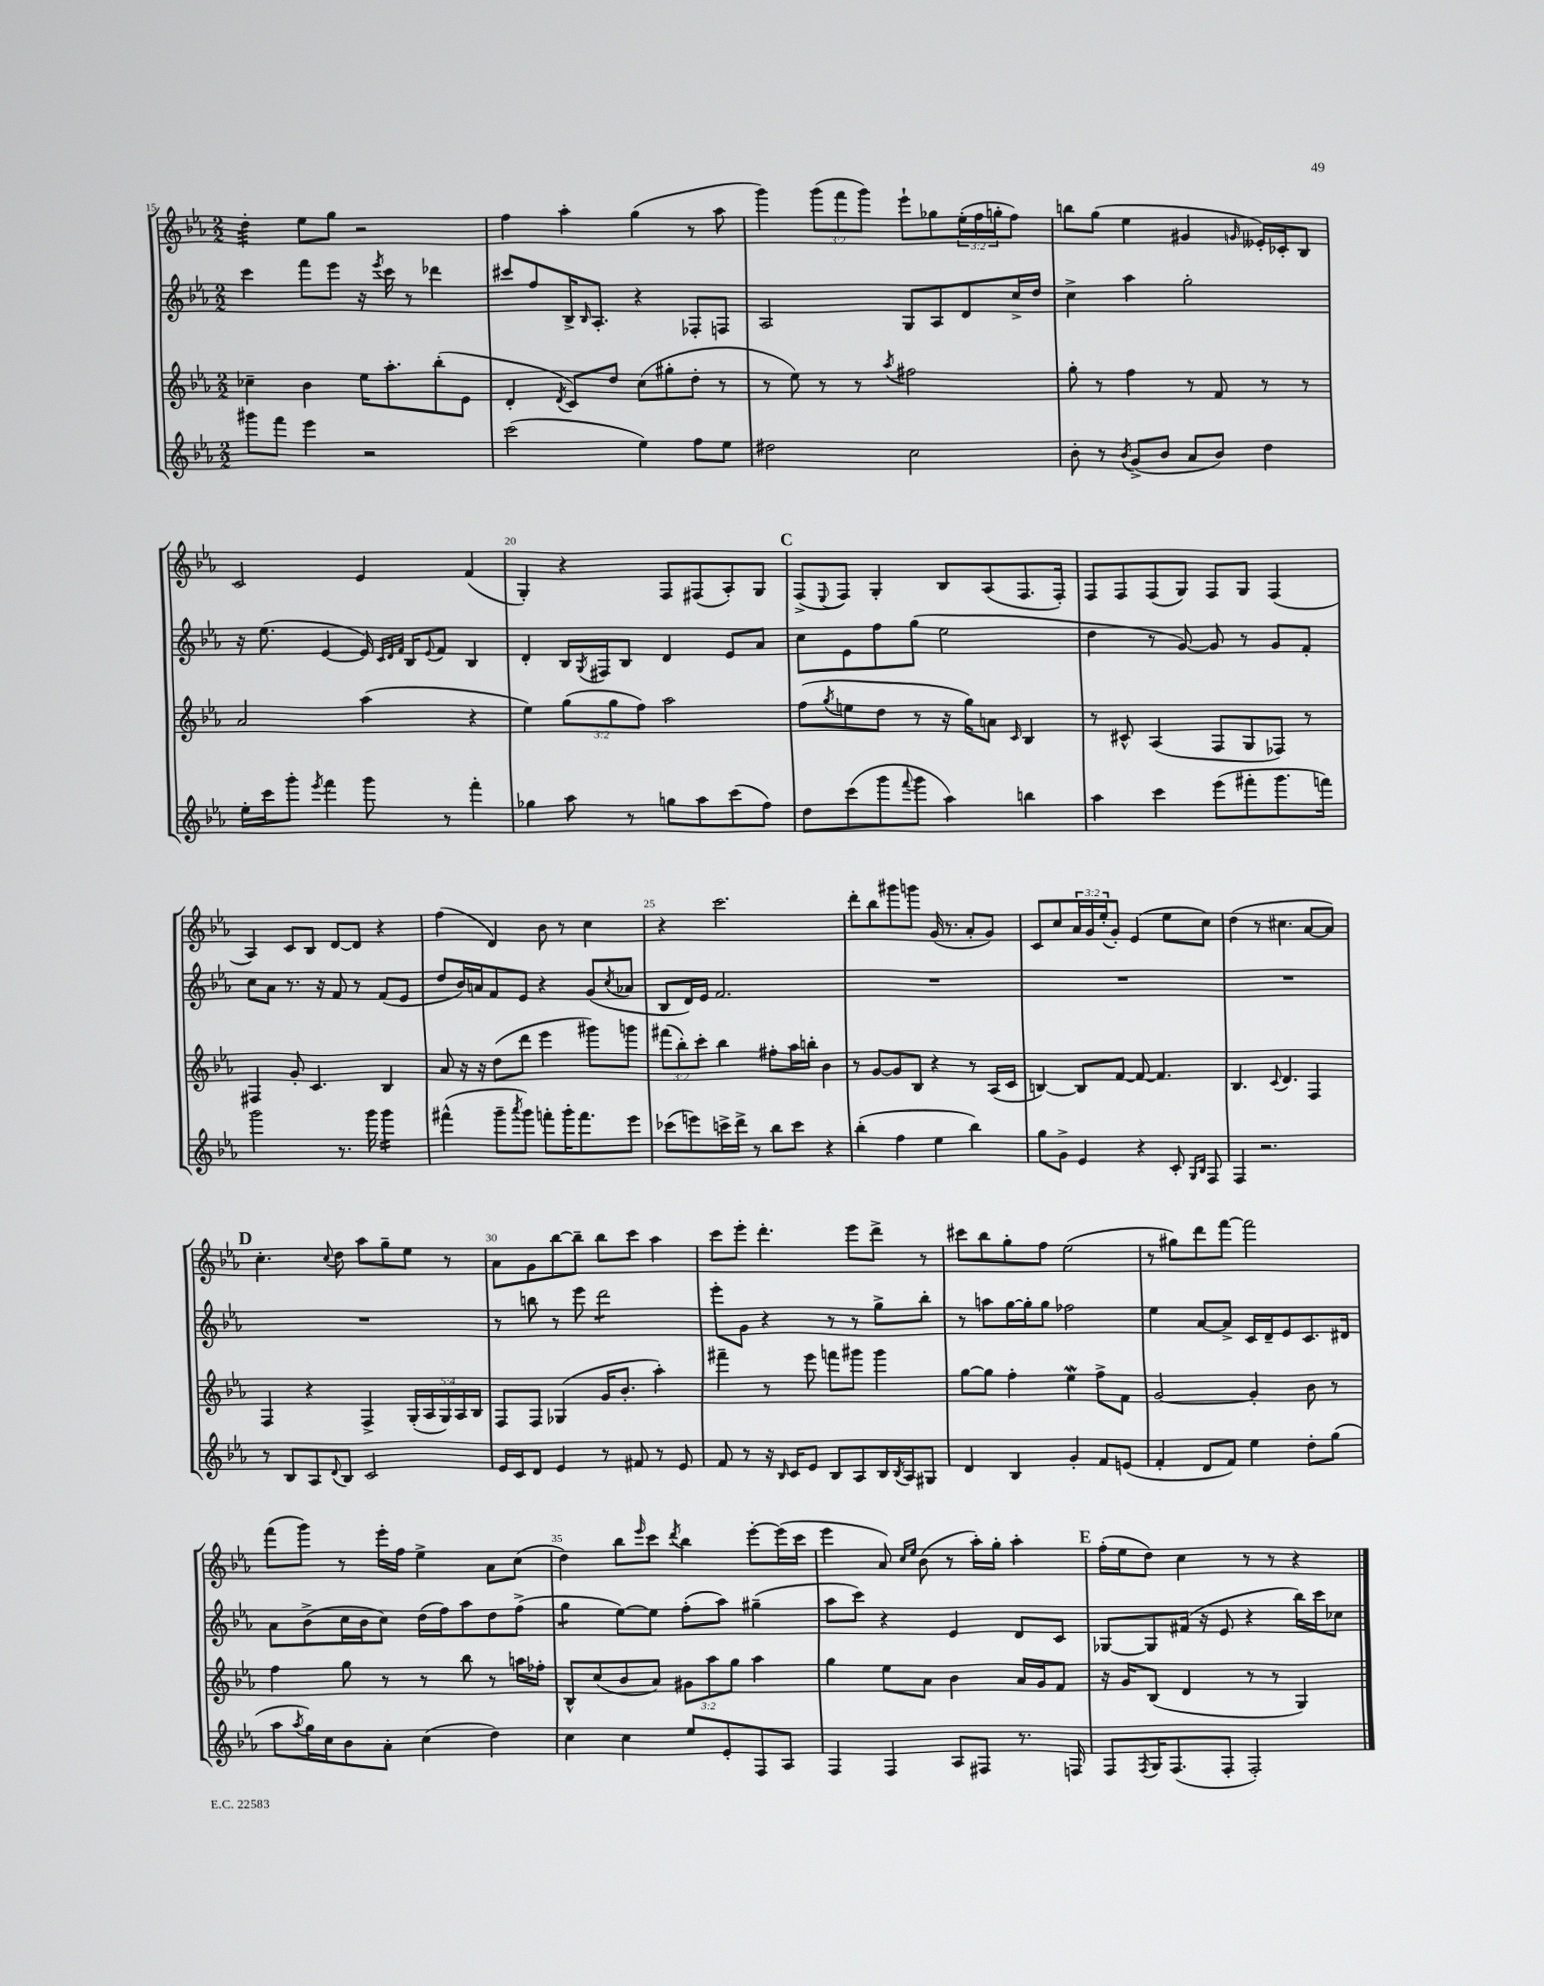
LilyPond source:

<<
\new StaffGroup <<
\new Staff = "s0" {
    \clef treble \key ees \major \numericTimeSignature \time 2/2 \override Staff.TupletNumber.text = #tuplet-number::calc-fraction-text
    d''4:32-. ees''8 g''8 r2 |
    f''4 aes''4-. g''4( r8 aes''8 |
    g'''4) \tuplet 3/2 { g'''8( f'''8 g'''8) } ees'''8-! ges''8 \tuplet 3/2 { ees''16-.( f''16 g''16-. } f''8) |
    b''8 g''8( ees''4 gis'4 \grace { g'16 } eeses'16-.) ces'16-. bes8 |
    c'2 ees'4 f'4( |
    g4-.) r4 f8 fis8( aes8-.) g8 |
    \mark \markup { \bold "C" } f8->( \appoggiatura { ees8 } f8) g4-. bes8 aes8( f8. f16-.) |
    f8 f8 f8( g8) f8 g8 f4( |
    aes4) c'8 bes8 d'8~ d'8 r4 |
    f''4( d'4) bes'8 r8 c''4 |
    r4 c'''2. |
    d'''8-. bes''8 gis'''8 g'''8 g'16( r8. aes'8-. g'8) |
    c'8 c''8 \tuplet 3/2 { aes'16 g'16 ees''16-.( } g'8-.) ees'4( ees''8 c''8) |
    d''4( r8 cis''4. aes'8~ aes'8) |
    \mark \markup { \bold "D" } c''4.-. \appoggiatura { c''8 } d''8 aes''8 g''8-- ees''8 r8 |
    aes'8 g'8 bes''8~ bes''8-- bes''8 c'''8 aes''4 |
    c'''8 ees'''8-. d'''4.-. ees'''8 d'''8-> r8 |
    cis'''8 bes''8 g''8-. f''8 ees''2( |
    r8 gis''8) d'''8 f'''8~ f'''2 |
    f'''8( g'''8) r8 ees'''16-. f''16 ees''4-> aes'8 c''8( |
    d''4) bes''8 \grace { ees'''16 } c'''8 \acciaccatura { d'''8 } bes''4 ees'''8~-. ees'''16( c'''16 |
    ees'''4 aes'8) \grace { c''16 ees''16 } bes'8( r8 aes''16-.) g''16-. aes''4-. |
    \mark \markup { \bold "E" } f''16-.( ees''16 d''8) c''4 r8 r8 r4 \bar "|." |
}
\new Staff = "s1" {
    \clef treble \key ees \major \numericTimeSignature \time 2/2
    c'''4 f'''8 ees'''8 r16 \acciaccatura { ees'''8 } c'''16 r8 des'''4 |
    cis'''8 f''8 bes16-> \grace { bes16 } aes8.-. r4 fes8-. f8 |
    aes2 g8 aes8 d'8 c''16-> d''16 |
    c''4-> aes''4 g''2-. |
    r16 ees''8.( ees'4~ ees'16) \grace { c'32 d'32 f'32 } bes16 \appoggiatura { ees'8 } f'8 bes4 |
    d'4-. bes16 \acciaccatura { g8 } fis16 bes8 d'4 ees'8 aes'8 |
    \mark \markup { \bold "C" } c''8 ees'8 f''8 g''8( ees''2 |
    d''4 r8 g'8~) g'8 r8 g'8 f'8-. |
    c''8 aes'8 r8. r16 f'8 r8 f'8( ees'8 |
    d''8 bes'16) a'16 f'8 ees'8 r4 g'8( \acciaccatura { c''8 } aes'8 |
    bes8 d'16) ees'16 f'2. |
    R1 |
    R1 |
    R1 |
    \mark \markup { \bold "D" } R1 |
    r8 b''8 r8 ees'''8 d'''2:8 |
    ees'''8-. g'8 r4 r8 r8 g''8-> bes''8-. |
    r8 a''8 g''16~ g''16-. g''8 fes''2 |
    ees''4 aes'8~ aes'8-> c'16 d'16-- ees'8 c'8. dis'16 |
    aes'8 bes'8->( c''16 bes'16 c''8) d''16( f''16) aes''8 d''8 f''8->( |
    g''4:8 ees''8~) ees''8 f''8-.( aes''8) gis''4--( |
    aes''8 c'''8) r4 ees'4 d'8 c'8 |
    \mark \markup { \bold "E" } ges8~ ges8 fis'16( r16 ees'8 r4 bes''16) c'''16 ces''8 \bar "|." |
}
\new Staff = "s2" {
    \clef treble \key ees \major \numericTimeSignature \time 2/2 \override Staff.TupletNumber.text = #tuplet-number::calc-fraction-text
    ces''4-- bes'4 ees''16 aes''8.-. bes''8-.( ees'8 |
    d'4-. \acciaccatura { d'8 } c'8) d''8 c''8( gis''8-. d''8-. r8 |
    r8 ees''8) r8 r8 \acciaccatura { aes''8 } fis''2 |
    g''8-. r8 f''4 r8 f'8 r8 r8 |
    aes'2 aes''4( r4 |
    ees''4) \tuplet 3/2 { g''8( g''8 f''8) } aes''2 |
    \mark \markup { \bold "C" } f''8( \acciaccatura { g''8 } e''8 d''8 r8 r16 g''16) a'8 \grace { c'16 } bes4 |
    r8 cis'8-^ aes4( f8 g8 fes8) r8 |
    fis4 g'8-. c'4. bes4 |
    aes'8 r16 r16 d''8( d'''8 ees'''4 gis'''8) g'''8 |
    \tuplet 3/2 { fis'''8( bes''8-.) c'''8-. } bes''4 fis''8-. aes''16 b''16-. bes'4 |
    r8 g'8~ g'8 bes8 r4 r8 aes16( c'16 |
    b4~) b8 f'8~ f'8~ f'4. |
    bes4. \appoggiatura { c'8 } d'4. f4 |
    \mark \markup { \bold "D" } f4 r4 f4-> \tuplet 5/4 { g16-.( aes16 g16) aes16 bes16 } |
    f8 f8 ges4( g'16 bes'8.-. aes''4-.) |
    fis'''4-- r8 ees'''8 f'''8 gis'''8 gis'''4 |
    g''8~ g''8 f''4-. ees''4\mordent f''8-> f'8 |
    g'2~ g'4-. bes'8 r8 |
    f''4 g''8 r8 r8 bes''8 r8 a''16 fes''16-. |
    bes8-^ c''8( bes'8 aes'8) \tuplet 3/2 { gis'8 aes''8 g''8 } aes''4 |
    g''4 ees''8 aes'8 bes'4 aes'16 g'16 f'8 |
    \mark \markup { \bold "E" } r16 g'16 bes8( d'4 r8 r8 g4) \bar "|." |
}
\new Staff = "s3" {
    \clef treble \key ees \major \numericTimeSignature \time 2/2
    gis'''8 f'''8 ees'''4 r2 |
    c'''2( ees''4) f''8 ees''8 |
    dis''2 c''2 |
    bes'8-. r8 \acciaccatura { bes'8 } g'8->( bes'8 aes'8 bes'8) d''4 |
    ees''16-. c'''16 g'''8-. \acciaccatura { ees'''8 } f'''4 g'''8 r8 f'''4-. |
    ges''4 aes''8 r8 g''8 aes''8 c'''8( f''8) |
    \mark \markup { \bold "C" } d''8 c'''8( g'''8 \appoggiatura { f'''8 } g'''8 aes''4) b''4 |
    aes''4 c'''4 ees'''8( fis'''8-. g'''8. f'''16) |
    g'''2 r8. g'''16 g'''4:16 |
    fis'''4-^( g'''8-- \acciaccatura { aes'''8 } g'''8) f'''8-. g'''16-. f'''8. ees'''8 |
    ces'''8( e'''8) c'''16-> d'''16-> r8 bes''8 c'''8 r4 |
    bes''4-.( f''4 ees''4 bes''4) |
    g''8 g'8-> ees'4 r4 c'8-. \grace { g16 bes16 } f8 |
    f4 r2. |
    \mark \markup { \bold "D" } r8 bes8 aes8 \appoggiatura { d'8 } bes8 c'2 |
    ees'16 c'16 d'8 ees'4 r8 fis'8 r8 ees'8 |
    f'8 r8 r16 \grace { bes16 } c'16 ees'8 bes8 aes8 bes16 \acciaccatura { bes8 } aes16 gis8 |
    d'4 bes4 g'4-. f'8 e'8( |
    f'4-. d'8 f'8) ees''4 d''8-. g''8( |
    aes''8 \acciaccatura { aes''8 } g''16) c''16 bes'8 aes'8-. c''4( d''4) |
    c''4 c''4 ees''8 ees'8-. f8 aes8 |
    f4 f4 aes8 fis8 r8. f16 |
    \mark \markup { \bold "E" } f8 \acciaccatura { f8 } g16 f8.( f8-. f2-.) \bar "|." |
}
>>
>>
\layout { \context { \Score currentBarNumber = #15 \override BarNumber.break-visibility = ##(#f #t #t) barNumberVisibility = #(every-nth-bar-number-visible 5) } }
